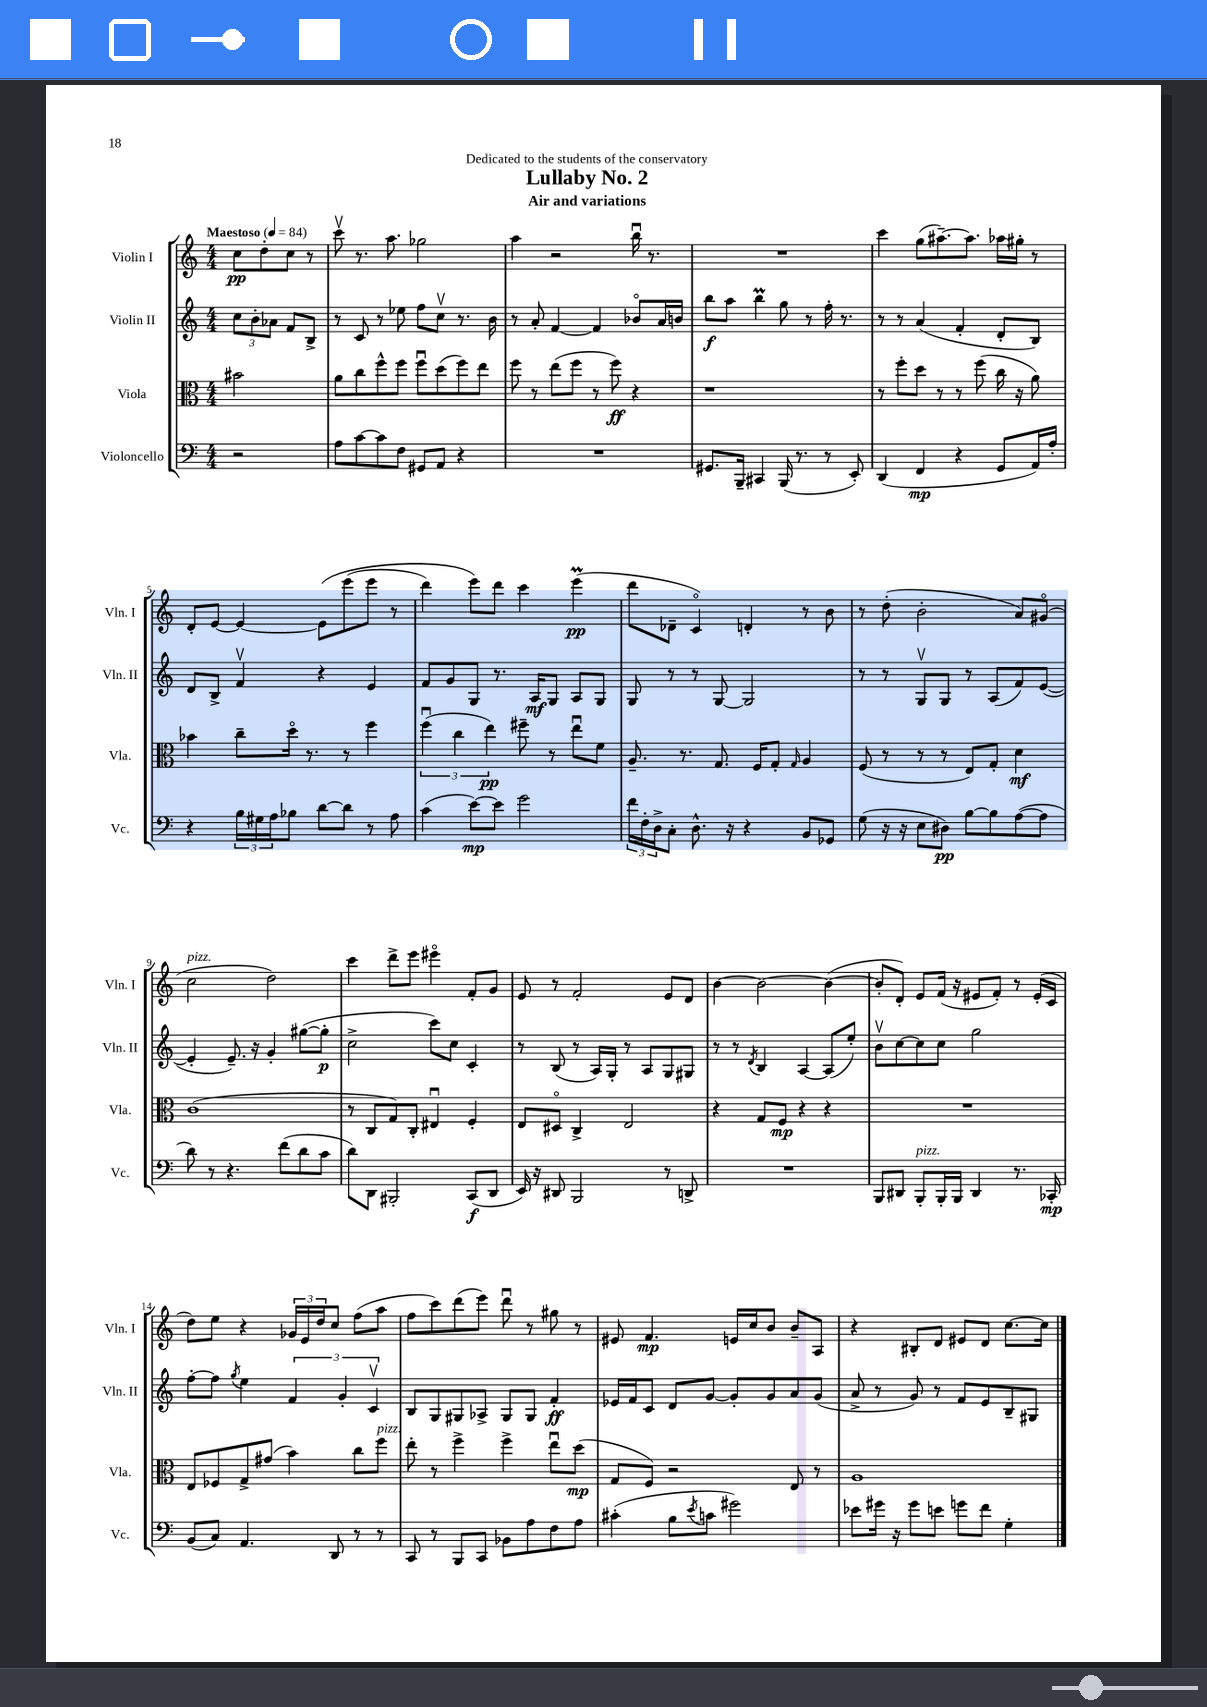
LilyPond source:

\header { title = "Lullaby No. 2" subtitle = "Air and variations" dedication = "Dedicated to the students of the conservatory" }
<<
\new StaffGroup <<
\new Staff = "s0" \with { instrumentName = "Violin I" shortInstrumentName = "Vln. I" } {
    \clef treble \key c \major \numericTimeSignature \time 4/4 \partial 2 \tempo "Maestoso" 4 = 84
    c''8\pp d''8-. c''8 r8 |
    c'''8\upbow r8. a''8. ges''2 |
    a''4 r2 b''16\downbow r8. |
    R1 |
    c'''4 g''8( ais''8.~--) ais''8. aes''16 gis''16-. r8 |
    d'8-. e'8~ e'4~ e'8\( e'''8( e'''8 r8 |
    d'''4) e'''8\) d'''8 c'''4 e'''4\prall\pp( |
    d'''8 des'8-- c'4\flageolet) d'4-. r8 b'8 |
    r8 d''8-.( b'2-. a'8) gis'8\flageolet( |
    c''2^\markup { \italic "pizz." } d''2) |
    c'''4 d'''8-> e'''8 eis'''4\flageolet f'8-. g'8 |
    e'8 r8 f'2-. e'8 d'8 |
    b'4~ b'2~ b'4~( |
    b'8-. d'8-.) e'8 f'16( r16 eis'8 f'8-.) r8 eis'16-.( c'16 |
    d''8) e''8 r4 \tuplet 3/2 { ges'16 e'16 d''16 } c''8 f''8( a''8 |
    f''8 c'''8) d'''8( e'''8) d'''8\downbow r8 gis''8 r8 |
    eis'8 f'4.\mp e'16 c''16 b'8 b'8-- a8 |
    r4 bis8-. d'8 eis'8 d'8 c''8.~ c''16 \bar "|." |
}
\new Staff = "s1" \with { instrumentName = "Violin II" shortInstrumentName = "Vln. II" } {
    \clef treble \key c \major \numericTimeSignature \time 4/4 \partial 2
    \tuplet 3/2 { c''8 b'8-. aes'8 } f'8 b8-> |
    r8 c'8 r8 ees''8 f''8 c''8\upbow r8. b'16 |
    r8 a'8-. f'4~ f'4 bes'8\flageolet a'16 b'16 |
    b''8\f a''8 b''4\prall g''8 r8 f''16-. r8. |
    r8 r8 a'4( f'4-. d'8-. b8) |
    d'8 b8-> f'4\upbow r4 e'4 |
    f'8 g'8 g8 r8. a16\mf g8 a8 g8 |
    g8 r8 r8 g8~ g2 |
    r8 r8 g8\upbow g8 r8 a8( f'8) e'8~( |
    e'4-. e'8.--) r16 g'4-. gis''8~( gis''8-.\p |
    c''2-> c'''8) c''8 c'4-. |
    r8 b8( r8 a16) g16-. r8 a8 g8 gis8 |
    r8 r8 \acciaccatura { d'8 } b4 a4~ a8( e''8-.) |
    b'8\upbow c''8~ c''8 c''8 g''2 |
    f''8~-. f''8 \acciaccatura { g''8 } e''4 \tuplet 3/2 { f'4 g'4-. c'4\upbow } |
    b8 g8 gis8 aes8-> gis8 gis8 f'4-.\ff |
    ees'16 f'16 c'8 d'8 g'8~ g'8-. g'8 a'8 g'8( |
    a'8-> r8 g'8) r8 f'8 e'8 b8-- gis8 \bar "|." |
}
\new Staff = "s2" \with { instrumentName = "Viola" shortInstrumentName = "Vla." } {
    \clef alto \key c \major \numericTimeSignature \time 4/4 \partial 2
    bis'2 |
    a'8 c''8 f''8-^ f''8 f''8\downbow d''8( f''8) e''8 |
    f''8 r8 e''8( f''8 r8 f''8\ff) r4 |
    r1 |
    r8 f''8-. d''8 r8 r8 f''8( c''16 r16 a'8) |
    bes'4 c''8-- d''16\flageolet r8. r8 f''4 |
    \tuplet 3/2 { f''4\downbow( c''4 e''4\pp) } fis''8-- r8 e''8\downbow f'8 |
    a8.-- r8. g8. f16 g8-. \grace { g16 } a4 |
    f8( r8 r8 r8 e8) g8-. d'4\mf |
    c'1( |
    r8 c8 g8) c8-. eis4\downbow f4-. |
    e8 dis8\flageolet c4-> e2 |
    r4 g8 f8\mp r4 r4 |
    R1 |
    e8 fes8 g8-> gis'8( b'4) c''8 f''8^\markup { \italic "pizz." } |
    e''8-. r8 f''4-> f''4-> e''8\downbow d''8\mp( |
    g8 f8) r2 e8 r8 |
    a1 \bar "|." |
}
\new Staff = "s3" \with { instrumentName = "Violoncello" shortInstrumentName = "Vc." } {
    \clef bass \key c \major \numericTimeSignature \time 4/4 \partial 2
    r2 |
    a8 c'8~ c'8 f8 gis,8 a,8 r4 |
    R1 |
    gis,8. b,,16-- cis,4 b,,16( r8. r8 e,8-.) |
    d,4( f,4\mp r4 g,8 a,16) a16-. |
    r4 \tuplet 3/2 { b16 gis16 a16 } bes8 d'8~ d'8 r8 a8 |
    c'4( e'8~\mp) e'8 g'2 |
    \tuplet 3/2 { f'16 f16-. d16-> } c8-. d8.-^ r16 r4 b,8 ges,8 |
    g8( r16 r16 e8 dis8\pp) b8~ b8 a8~( a8 |
    d'8) r8 r4. f'8( d'8 c'8 |
    d'8) d,8 bis,,2-. c,8\f( d,8 |
    e,16) r16 dis,8 b,,2 r8 d,8-> |
    R1 |
    b,,8 dis,8 b,,8-.^\markup { \italic "pizz." } b,,16-. b,,16 dis,4 r8. ces,16-.\mp |
    b,8( c8) a,4. d,8 r8 r8 |
    c,8 r8 b,,8 c,8 bes,8 a8 f8 a8 |
    cis'4-.( b8 \acciaccatura { e'8 } c'8 gis'2) |
    ees'8 gis'16 r16 gis'8 e'8 g'8 f'8 g4-. \bar "|." |
}
>>
>>
